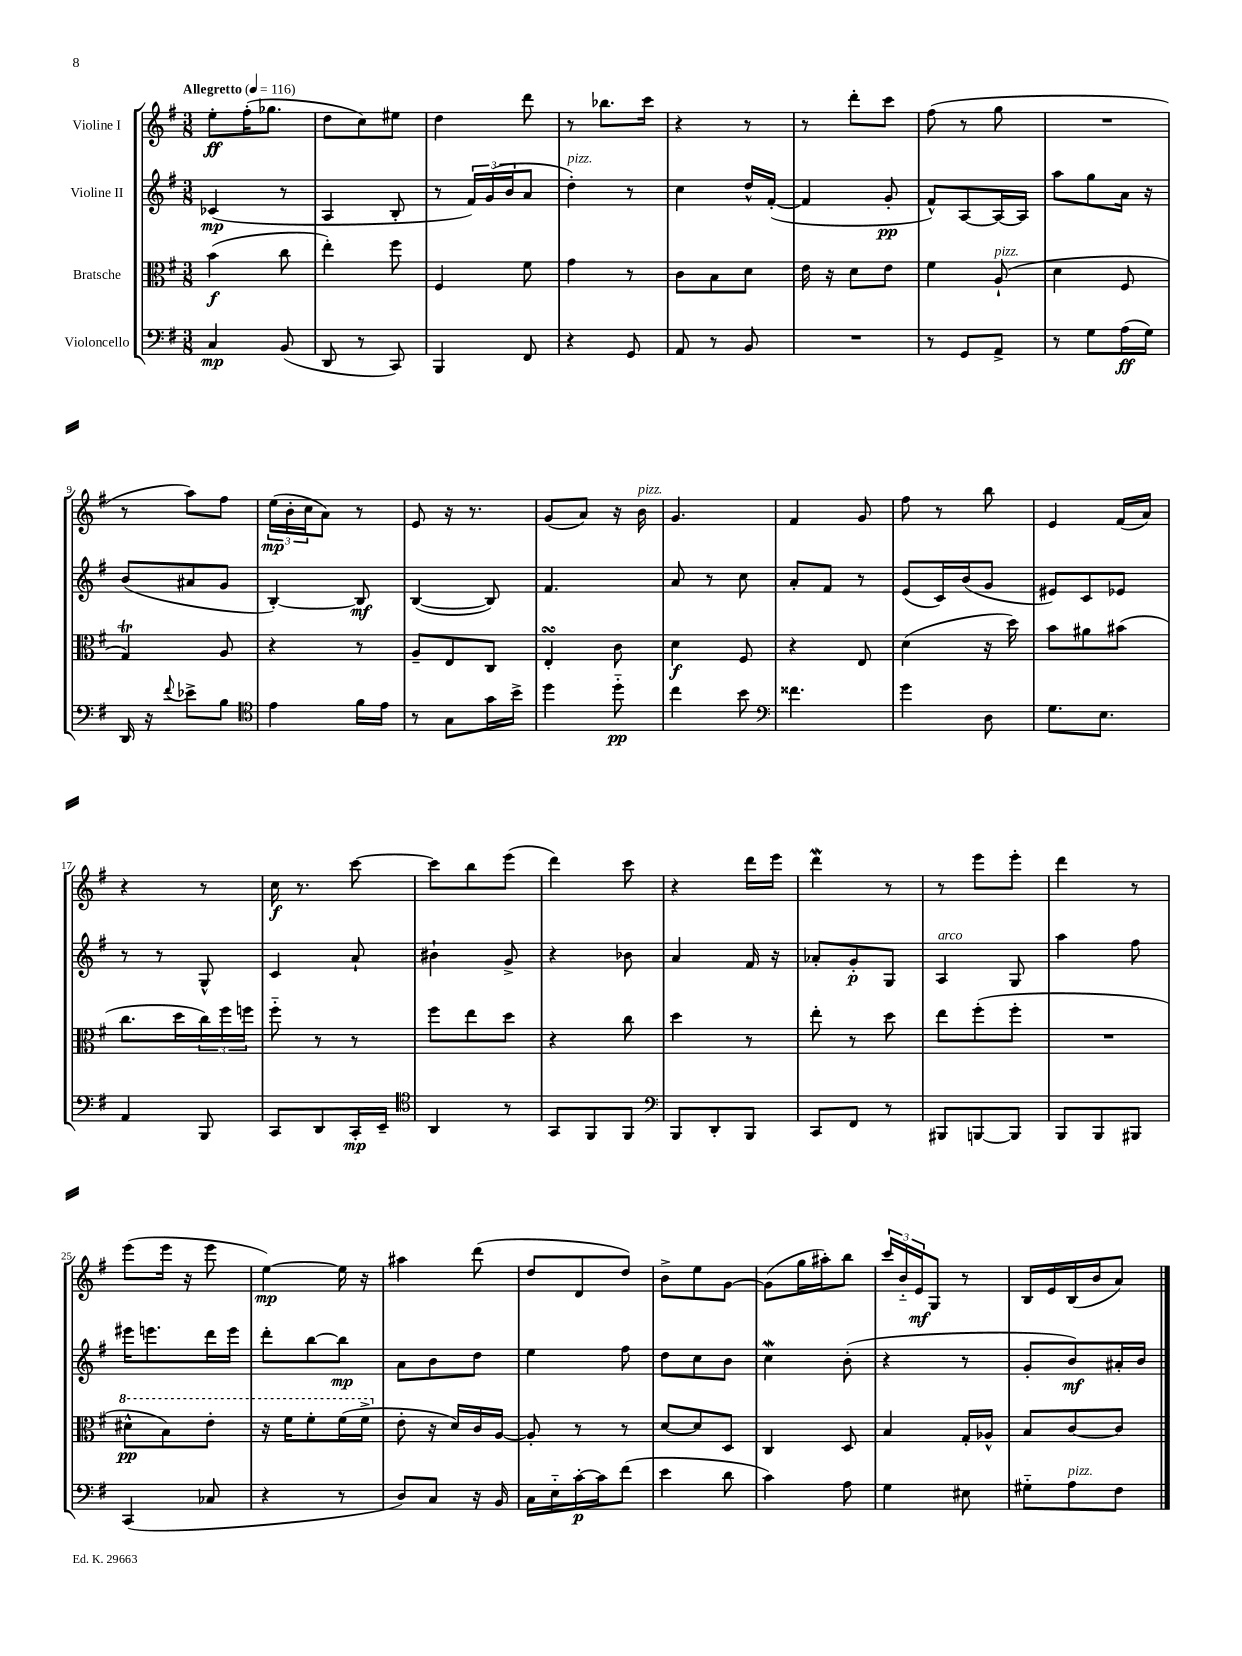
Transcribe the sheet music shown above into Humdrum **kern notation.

**kern	**dynam	**kern	**dynam	**kern	**dynam	**kern	**dynam
*part4	*part4	*part3	*part3	*part2	*part2	*part1	*part1
*staff4	*staff4	*staff3	*staff3	*staff2	*staff2	*staff1	*staff1
*I"Violoncello	*	*I"Bratsche	*	*I"Violine II	*	*I"Violine I	*
*clefF4	*	*clefC3	*	*clefG2	*	*clefG2	*
*k[f#]	*	*k[f#]	*	*k[f#]	*	*k[f#]	*
*M3/8	*	*M3/8	*	*M3/8	*	*M3/8	*
*MM116	*	*MM116	*	*MM116	*	*MM116	*
=1	=1	=1	=1	=1	=1	=1	=1
!	!	!	!	!	!	!LO:TX:a:B:t=Allegretto	!
4C/	mp	(4b\	f	(4c-X/	mp	8ee'\L	ff
.	.	.	.	.	.	(16ff#'\K	.
.	.	.	.	.	.	8.gg-X\J	.
(8BB/	.	8cc\	.	8r	.	.	.
=2	=2	=2	=2	=2	=2	=2	=2
8DD/	.	4ee'\)	.	4A/	.	8dd\L	.
8r	.	.	.	.	.	8cc\)	.
8CC/)	.	8ff#\	.	8B'/	.	8ee#X\J	.
=3	=3	=3	=3	=3	=3	=3	=3
4BBB/	.	4F#/	.	8r	.	4dd\	.
.	.	.	.	24f#/LL)	.	.	.
.	.	.	.	(24g/	.	.	.
.	.	.	.	24b/J	.	.	.
8FF#/	.	8f#\	.	8a/J	.	8ddd\	.
=4	=4	=4	=4	=4	=4	=4	=4
!	!	!	!	!LO:TX:a:i:t=pizz.	!	!	!
4r	.	4g\	.	4dd'\)	.	8r	.
.	.	.	.	.	.	8.bb-X\L	.
8GG/	.	8r	.	8r	.	.	.
.	.	.	.	.	.	16ccc\Jk	.
=5	=5	=5	=5	=5	=5	=5	=5
8AA/	.	8c\L	.	4cc\	.	4r	.
8r	.	8B\	.	.	.	.	.
8BB/	.	8d\J	.	16dd^^/LL	.	8r	.
.	.	.	.	([16f#'/JJ	.	.	.
=6	=6	=6	=6	=6	=6	=6	=6
4.r	.	16e\	.	4f#/]	.	8r	.
.	.	16r	.	.	.	.	.
.	.	8d\L	.	.	.	8ddd'\L	.
.	.	8e\J	.	8g'/	pp	8ccc\J	.
=7	=7	=7	=7	=7	=7	=7	=7
8r	.	4f#\	.	8f#^^/L)	.	(8ff#\	.
8GG/L	.	.	.	[8A/	.	8r	.
!	!	!LO:TX:a:i:t=pizz.	!	!	!	!	!
8AA^/J	.	(8A`/	.	16A/L_	.	8gg\	.
.	.	.	.	16A/JJ]	.	.	.
=8	=8	=8	=8	=8	=8	=8	=8
8r	.	4d\	.	8aa\L	.	4.r	.
8G\L	.	.	.	8gg\	.	.	.
(16A\L	ff	8F#/	.	16a\Jk	.	.	.
16G\JJ)	.	.	.	16r	.	.	.
!!LO:LB:g=z
=9	=9	=9	=9	=9	=9	=9	=9
16DD/	.	4GT/)	.	(8b/L	.	8r	.
16r	.	.	.	.	.	.	.
8qqf#/	.	.	.	.	.	.	.
8e-X^\L	.	.	.	8a#X/	.	8aa\L)	.
8B\J	.	8A/	.	8g/J	.	8ff#\J	.
=10	=10	=10	=10	=10	=10	=10	=10
*clefC4	*	*	*	*	*	*	*
4e\	.	4r	.	[4B'/)	.	(24ee\LL	mp
.	.	.	.	.	.	24b'\	.
.	.	.	.	.	.	24cc\J	.
.	.	.	.	.	.	8a\J)	.
16f#\LL	.	8r	.	8B/]	mf	8r	.
16e\JJ	.	.	.	.	.	.	.
=11	=11	=11	=11	=11	=11	=11	=11
8r	.	8A~/L	.	([4B/	.	8e/	.
8G\L	.	8E/	.	.	.	16r	.
.	.	.	.	.	.	8.r	.
16g\L	.	8C/J	.	8B/])	.	.	.
16b^\JJ	.	.	.	.	.	.	.
=12	=12	=12	=12	=12	=12	=12	=12
4dd\	.	4EsSSS'/	.	4.f#/	.	(8g/L	.
.	.	.	.	.	.	8a/J)	.
8dd\	pp	8c\	.	.	.	16r	.
!	!	!	!	!	!	!LO:TX:a:i:t=pizz.	!
.	.	.	.	.	.	16b\	.
=13	=13	=13	=13	=13	=13	=13	=13
4cc\	.	4d\	f	8a/	.	4.g/	.
.	.	.	.	8r	.	.	.
8b\	.	8F#/	.	8cc\	.	.	.
=14	=14	=14	=14	=14	=14	=14	=14
*clefF4	*	*	*	*	*	*	*
4.f##X\	.	4r	.	8a'/L	.	4f#/	.
.	.	.	.	8f#/J	.	.	.
.	.	8E/	.	8r	.	8g/	.
=15	=15	=15	=15	=15	=15	=15	=15
4g\	.	(4d\	.	(8e/L	.	8ff#\	.
.	.	.	.	16c/L)	.	8r	.
.	.	.	.	(16b/J	.	.	.
8D\	.	16r	.	8g/J	.	8bb\	.
.	.	16dd\)	.	.	.	.	.
=16	=16	=16	=16	=16	=16	=16	=16
8.G\L	.	8b\L	.	8e#X/L)	.	4e/	.
.	.	8a#X\	.	8c/	.	.	.
8.E\J	.	.	.	.	.	.	.
.	.	(8b#X\J	.	8e-X/J	.	(16f#/LL	.
.	.	.	.	.	.	16a/JJ)	.
!!LO:LB:g=z
=17	=17	=17	=17	=17	=17	=17	=17
4AA/	.	8.cc\L	.	8r	.	4r	.
.	.	.	.	8r	.	.	.
.	.	16dd\L	.	.	.	.	.
8BBB/	.	24cc\)	.	8G^^/	.	8r	.
.	.	24ff#\	.	.	.	.	.
.	.	24ffn\JJ	.	.	.	.	.
=18	=18	=18	=18	=18	=18	=18	=18
8CC/L	.	8ff#\	.	4c/	.	16cc\	f
.	.	.	.	.	.	8.r	.
8DD/	.	8r	.	.	.	.	.
16CC'/L	mp	8r	.	8a`/	.	[8ccc\	.
16EE~/JJ	.	.	.	.	.	.	.
=19	=19	=19	=19	=19	=19	=19	=19
*clefC4	*	*	*	*	*	*	*
4AA/	.	8ff#\L	.	4b#X`\	.	8ccc\L]	.
.	.	8ee\	.	.	.	8bb\	.
8r	.	8dd\J	.	8g^/	.	(8eee\J	.
=20	=20	=20	=20	=20	=20	=20	=20
8GG/L	.	4r	.	4r	.	4ddd\)	.
8FF#/	.	.	.	.	.	.	.
8FF#/J	.	8cc\	.	8b-X\	.	8ccc\	.
=21	=21	=21	=21	=21	=21	=21	=21
*clefF4	*	*	*	*	*	*	*
8BBB/L	.	4dd\	.	4a/	.	4r	.
8DD'/	.	.	.	.	.	.	.
8BBB/J	.	8r	.	16f#/	.	16ddd\LL	.
.	.	.	.	16r	.	16eee\JJ	.
=22	=22	=22	=22	=22	=22	=22	=22
8CC/L	.	8ee'\	.	8a-X'/L	.	4dddW\	.
8FF#/J	.	8r	.	8g'/	p	.	.
8r	.	8dd\	.	8G/J	.	8r	.
=23	=23	=23	=23	=23	=23	=23	=23
!	!	!	!	!LO:TX:a:i:t=arco	!	!	!
8BBB#X/L	.	8ee\L	.	4A/	.	8r	.
[8BBBn/	.	(8ff#'\	.	.	.	8eee\L	.
8BBB/J]	.	8ff#'\J	.	8G/	.	8eee'\J	.
=24	=24	=24	=24	=24	=24	=24	=24
8BBB/L	.	4.r	.	4aa\	.	4ddd\	.
8BBB/	.	.	.	.	.	.	.
8BBB#X/J	.	.	.	8ff#\	.	8r	.
!!LO:LB:g=z
=25	=25	=25	=25	=25	=25	=25	=25
*	*	*8va	*	*	*	*	*
(4CC/	.	8dd#X^^\L	pp	16eee#X\KL	.	(8eee\L	.
.	.	.	.	8.eeen\	.	.	.
.	.	8b\)	.	.	.	16eee\Jk	.
.	.	.	.	.	.	16r	.
8C-X/	.	8ee'\J	.	16ddd\L	.	8eee\	.
.	.	.	.	16eee\JJ	.	.	.
=26	=26	=26	=26	=26	=26	=26	=26
4r	.	16r	.	8ddd'\L	.	[4ee\)	mp
.	.	16ff#\KL	.	.	.	.	.
.	.	8ff#'\	.	[8bb\	.	.	.
8r	.	(16ff#\L	.	8bb\J]	mp	16ee\]	.
.	.	16ff#^\JJ	.	.	.	16r	.
=27	=27	=27	=27	=27	=27	=27	=27
*	*	*X8va	*	*	*	*	*
8D/L)	.	8e'\	.	8a\L	.	4aa#X\	.
8C/J	.	16r	.	8b\	.	.	.
.	.	16d/LL)	.	.	.	.	.
16r	.	16c/	.	8dd\J	.	(8ddd\	.
16BB/	.	[16A/JJ	.	.	.	.	.
=28	=28	=28	=28	=28	=28	=28	=28
16C\LL	.	8A'/]	.	4ee\	.	8dd/L	.
16E\	.	.	.	.	.	.	.
[16c'\	p	8r	.	.	.	8d/	.
16c\J]	.	.	.	.	.	.	.
(8f#\J	.	8r	.	8ff#\	.	8dd/J)	.
=29	=29	=29	=29	=29	=29	=29	=29
4e\	.	[8d/L	.	8dd\L	.	8b^\L	.
.	.	8d/]	.	8cc\	.	8ee\	.
8d\	.	8D/J	.	8b\J	.	[8g\J	.
=30	=30	=30	=30	=30	=30	=30	=30
4c\)	.	4C/	.	4ccw\	.	(8g\L]	.
.	.	.	.	.	.	16gg\L	.
.	.	.	.	.	.	16aa#X'\J)	.
8A\	.	8D/	.	(8b'\	.	8bb\J	.
=31	=31	=31	=31	=31	=31	=31	=31
4G\	.	4B/	.	4r	.	24ccc/LL	.
.	.	.	.	.	.	24b/	.
.	.	.	.	.	.	24e/J	mf
.	.	.	.	.	.	8G/J	.
8E#X\	.	16G'/LL	.	8r	.	8r	.
.	.	16A-X^^/JJ	.	.	.	.	.
=32	=32	=32	=32	=32	=32	=32	=32
8G#X\L	.	8B/L	.	8g'/L	.	16B/LL	.
.	.	.	.	.	.	16e/	.
!LO:TX:a:i:t=pizz.	!	!	!	!	!	!	!
8A\	.	[8c/	.	8b/)	mf	(16B/	.
.	.	.	.	.	.	16b/J	.
8F#\J	.	8c/J]	.	16a#X'/L	.	8a/J)	.
.	.	.	.	16b/JJ	.	.	.
==	==	==	==	==	==	==	==
*-	*-	*-	*-	*-	*-	*-	*-
